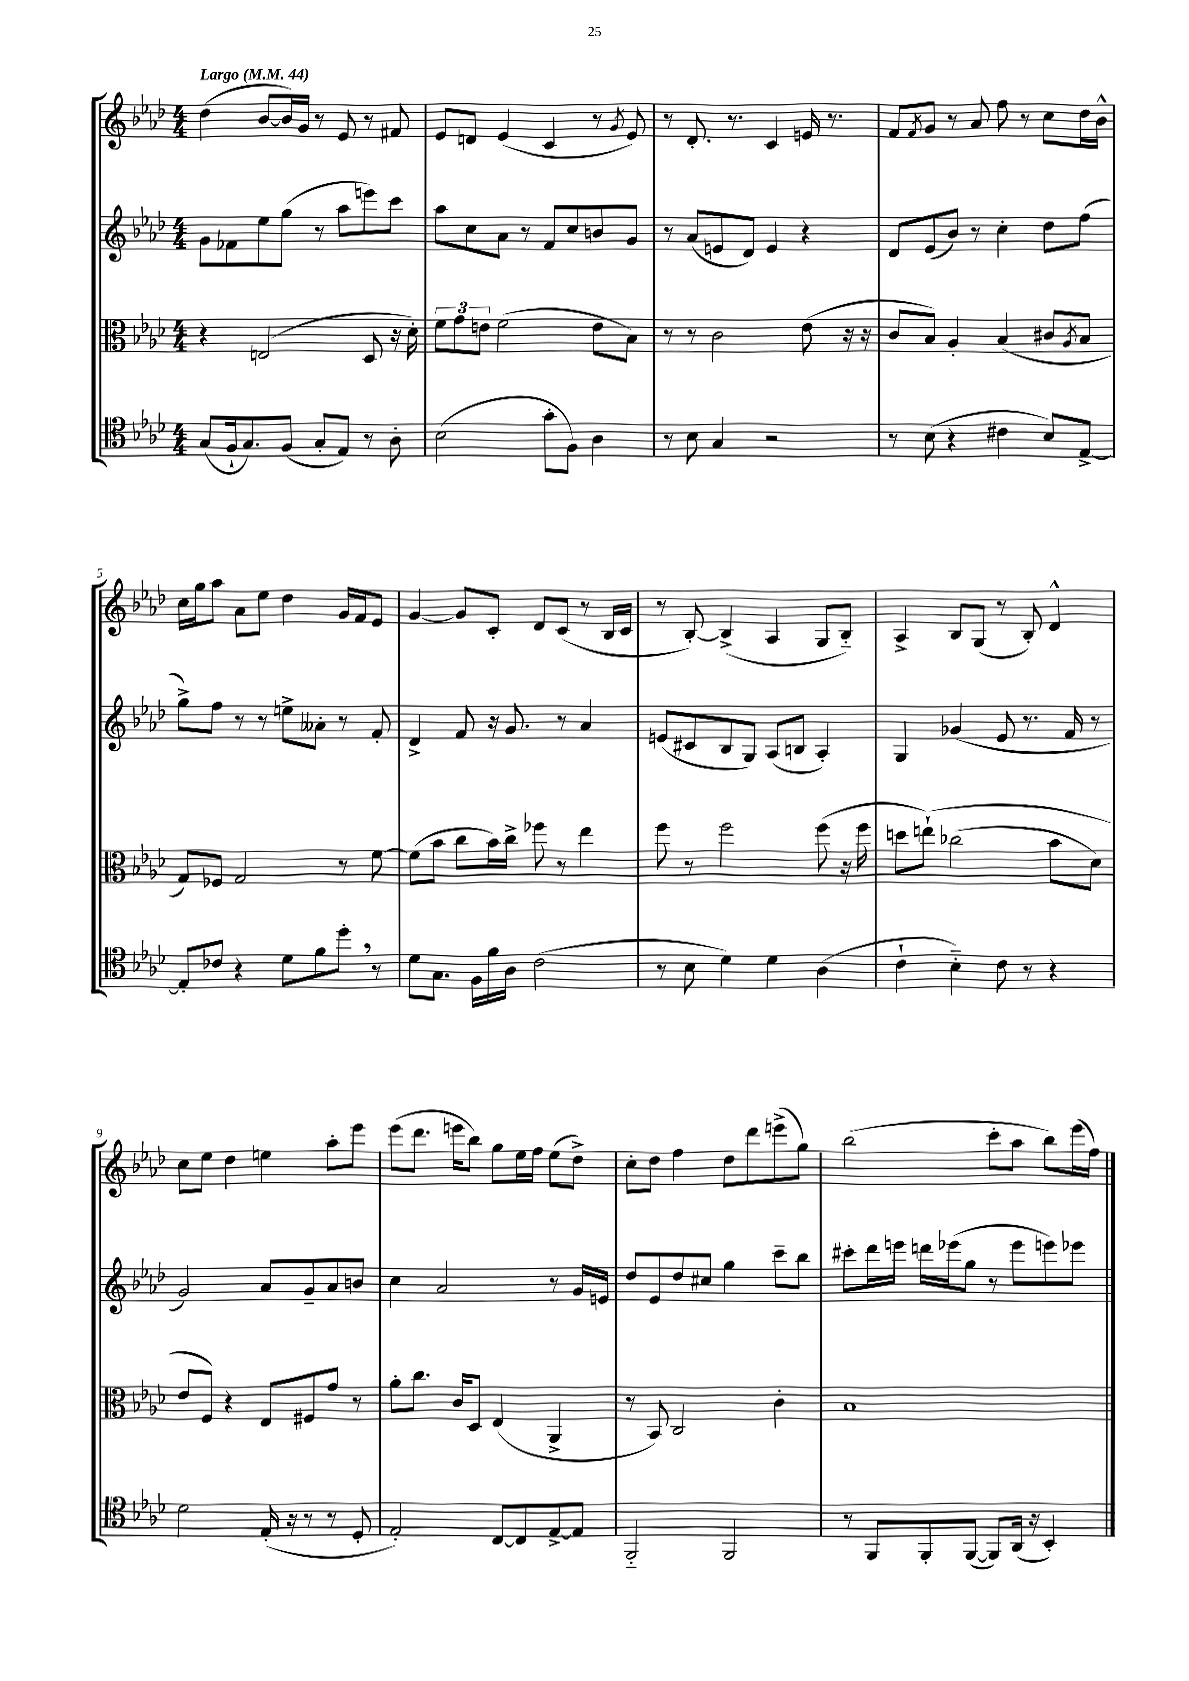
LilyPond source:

<<
\new StaffGroup <<
\new Staff = "s0" {
    \clef treble \key aes \major \numericTimeSignature \time 4/4 \tempo "Largo" 4 = 44
    des''4( bes'8~ bes'16) g'16 r8 ees'8 r8 fis'8 |
    ees'8 d'8 ees'4( c'4 r8 \acciaccatura { g'8 } ees'8) |
    r8 des'8.-. r8. c'4 e'16 r8. |
    f'8 \acciaccatura { f'8 } g'8 r8 aes'8 f''8 r8 c''8 des''16 bes'16-^ |
    c''16 g''16 aes''8 aes'8 ees''8 des''4 g'16 f'16 ees'8 |
    g'4~ g'8 c'8-. des'8 c'8( r8 bes16 c'16 |
    r8 bes8~-.) bes4->( aes4 g8 bes8-_) |
    aes4-> bes8 g8( r8 bes8-.) des'4-^ |
    c''8 ees''8 des''4 e''4 aes''8-. ees'''8 |
    ees'''8( des'''8. e'''16 bes''8) g''8 ees''16 f''16 ees''8( des''8->) |
    c''8-. des''8 f''4 des''8 des'''8 e'''8->( g''8) |
    bes''2( c'''8-. aes''8 bes''8) ees'''16( f''16) \bar "|." |
}
\new Staff = "s1" {
    \clef treble \key aes \major \numericTimeSignature \time 4/4
    g'8 fes'8 ees''8 g''8( r8 aes''8 e'''8) c'''8 |
    aes''8 c''8 aes'8 r8 f'8 c''8 b'8 g'8 |
    r8 aes'8( e'8 des'8) e'4 r4 |
    des'8 ees'8( bes'8) r8 c''4-. des''8 f''8( |
    g''8->) f''8 r8 r8 e''8-> aeses'8-. r8 f'8-. |
    des'4-> f'8 r16 g'8. r8 aes'4 |
    e'8( cis'8 bes8 g8) aes8( b8 aes4-.) |
    g4 ges'4( ees'8 r8. f'16 r8 |
    g'2) aes'8 g'8-- aes'8 b'8 |
    c''4 aes'2 r8 g'16 e'16 |
    des''8 ees'8 des''8 cis''8 g''4 c'''8-- bes''8 |
    cis'''8-. des'''16 e'''16 d'''16 ees'''16( g''8 r8 ees'''8 e'''8) ees'''8 \bar "|." |
}
\new Staff = "s2" {
    \clef alto \key aes \major \numericTimeSignature \time 4/4
    r4 e2( des8 r16 des'16-.) |
    \tuplet 3/2 { f'8 g'8 e'8 } f'2( e'8 bes8) |
    r8 r8 c'2 ees'8( r16 r16 |
    c'8 bes8) aes4-. bes4( cis'8 \acciaccatura { aes8 } bes8 |
    g8) fes8 g2 r8 f'8~ |
    f'8( bes'8 c''8 bes'16) c''16-> fes''8 r8 ees''4 |
    f''8 r8 f''2 f''8( r16 f''16 |
    d''8 e''8-!)\( ces''2( bes'8 des'8) |
    ees'8 f8\) r4 ees8 fis8 g'8 r8 |
    aes'8-. c''8. c'16 des8 ees4( aes,4-> |
    r8 bes,8) c2 c'4-. |
    bes1 \bar "|." |
}
\new Staff = "s3" {
    \clef tenor \key aes \major \numericTimeSignature \time 4/4
    g8( f16-! g8.) f8( g8-. ees8) r8 aes8-. |
    bes2( g'8-. f8) aes4 |
    r8 bes8 g4 r2 |
    r8 bes8( r4 cis'4 bes8) ees8~-> |
    ees8-. ces'8 r4 des'8 f'8 des''8-. \breathe r8 |
    des'8 g8. f16 f'16 aes16 c'2( |
    r8 bes8 des'4) des'4 aes4( |
    c'4-! bes4-_) c'8 r8 r4 |
    des'2 ees16-.( r16 r8 r8 des8-. |
    ees2-.) c8~ c8 ees8~-> ees8 |
    f,2-_ f,2 |
    r8 f,8 f,8-. f,8~( f,8) aes,16( r16 bes,4-.) \bar "|." |
}
>>
>>
